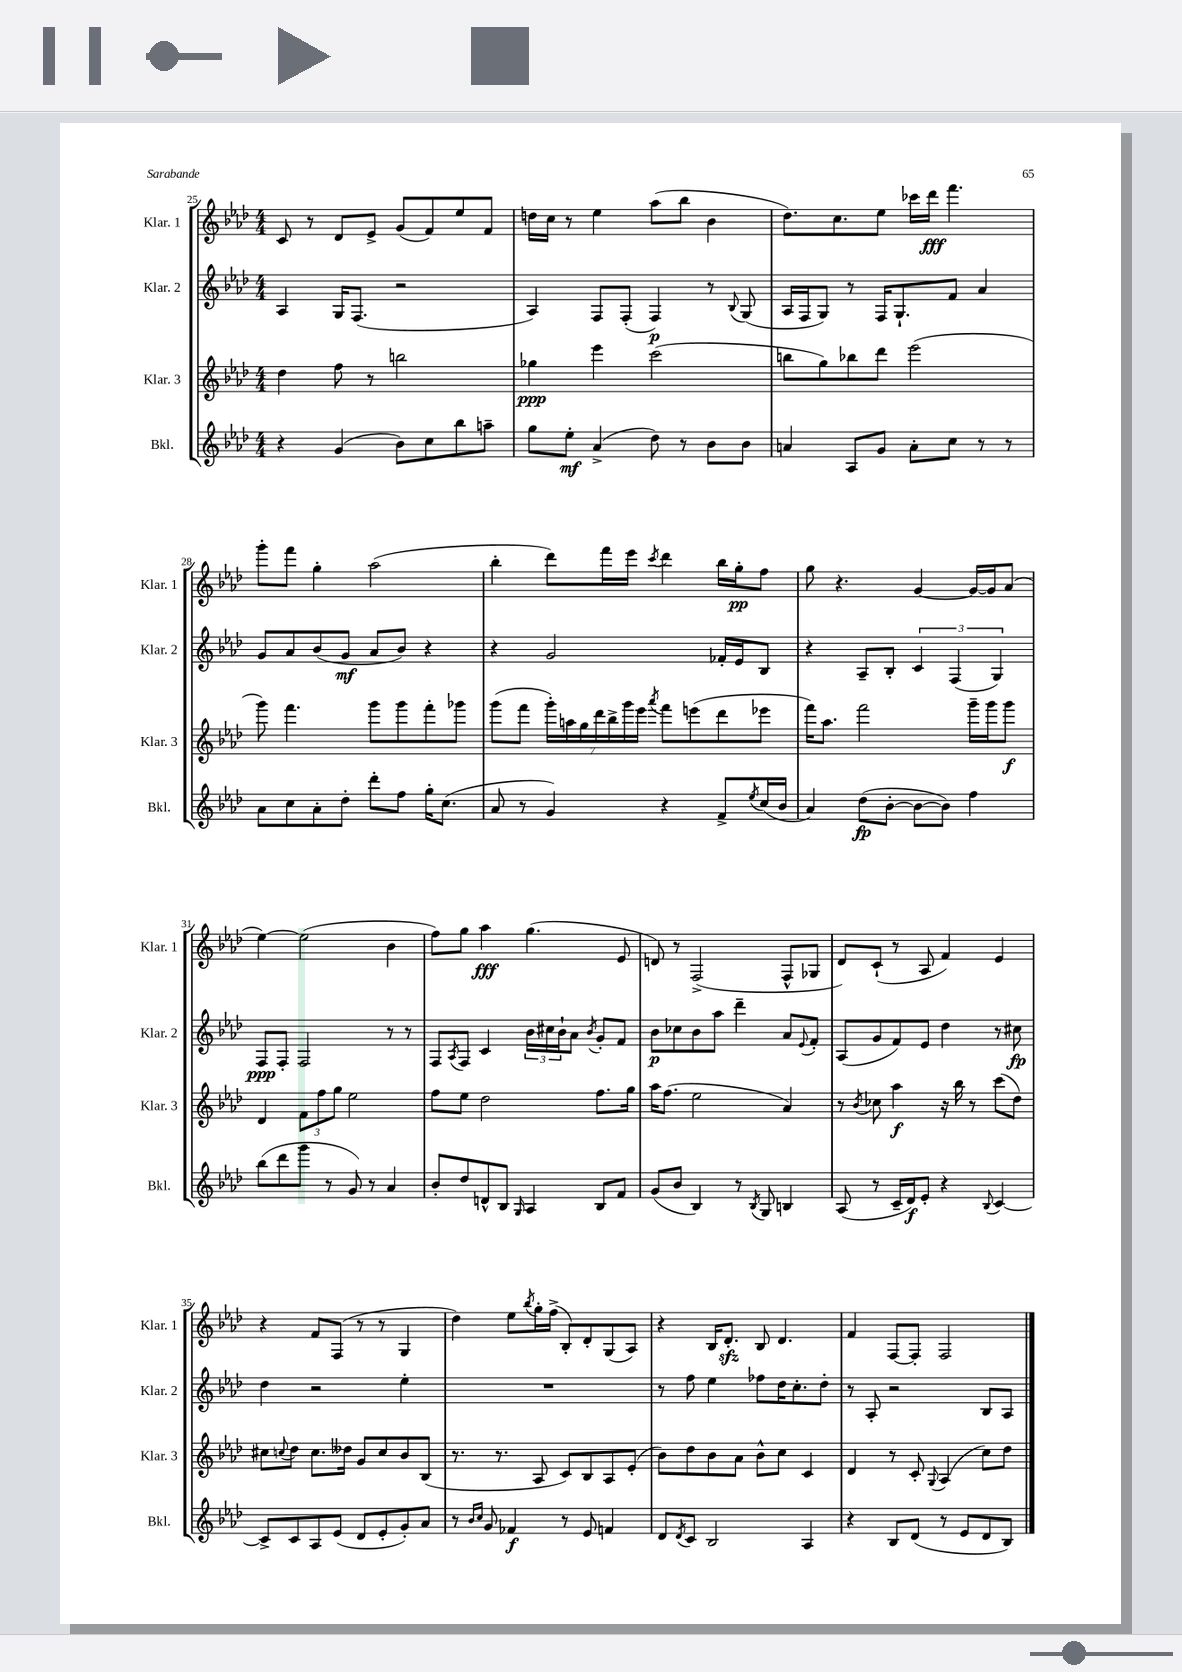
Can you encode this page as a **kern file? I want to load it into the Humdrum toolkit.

**kern	**kern	**kern	**kern
*staff4	*staff3	*staff2	*staff1
*clefG2	*clefG2	*clefG2	*clefG2
*k[b-e-a-d-]	*k[b-e-a-d-]	*k[b-e-a-d-]	*k[b-e-a-d-]
*M4/4	*M4/4	*M4/4	*M4/4
4r	4dd-\	4A-/	8c/
.	.	.	8r
(4g/	8ff\	16G/LK	8d-/L
.	.	(8.F/J	.
.	8r	.	8e-^/J
8b-\L)	2bb\	2r	(8g/L
8cc\	.	.	8f/)
8bb-\	.	.	8ee-/
8aa~\J	.	.	8f/J
=	=	=	=
8gg\L	4gg-\	4A-/)	16dd\LL
.	.	.	16cc\JJ
8ee-'\J	.	.	8r
(4a-^/	4eee-\	8F/L	4ee-\
.	.	(8F'/J	.
8dd-\)	(2ccc\	4F/)	(8aa-\L
8r	.	.	8bb-\J
8b-\L	.	8r	4b-\
.	.	8qqB-/	.
8b-\J	.	(8G/	.
=	=	=	=
4a/	8bb\L	16A-/LL	8.dd-\L)
.	.	16F/J	.
.	8gg\)	8G/J)	.
.	.	.	8.cc\
8A-/L	8bb-\	8r	.
8g/J	8ddd-\J	16F/LK	8ee-\J
.	.	8.G`/	.
8a'\L	(2eee-\	.	16ccc-\LL
.	.	.	16ddd-\JJ
8cc\J	.	8f/J	4.fff\
8r	.	4a-/	.
8r	.	.	.
=	=	=	=
8a-\L	8ggg\)	8g/L	8ggg'\L
8cc\	4.fff\	8a-/	8fff\J
8a-'\	.	(8b-/	4gg'\
8dd-'\J	.	8g/J	.
8ddd-'\L	8ggg\L	8a-/L	(2aa-\
8ff\J	8ggg\	8b-/J)	.
16gg'\LK	8fff'\	4r	.
(8.cc\J	.	.	.
.	8ggg-\J	.	.
=	=	=	=
8a-/	(8ggg\L	4r	4bb-'\
8r	8fff\J	.	.
4g/)	28ggg'\LL)	2g/	8ddd-\L)
.	28aa\	.	.
.	28gg\	.	.
.	28ddd-\	.	.
.	.	.	16fff\L
.	28bb-^\	.	.
.	28ggg\	.	.
.	.	.	16eee-\JJ
.	28eee-\JJ	.	.
.	8qaaa-/	.	8qccc/
4r	8fff\L	.	4ddd-\
.	(8eee\	.	.
8f^/L	8ddd-\	16f-'/LL	16bb-\LL
.	.	16e-/J	16gg'\J
8qee-/	.	.	.
(16cc/L	8eee-\J	8B-/J	8ff\J
16b-/JJ	.	.	.
=	=	=	=
4a-/)	16fff\LK)	4r	8gg\
.	8.aa-\J	.	.
.	.	.	4.r
(8dd-\L	2fff\	8A-~/L	.
[8b-'\J	.	8B-'/J	.
8b-\_L	.	6c/	[4g/
8b-\]J)	.	.	.
.	.	(6F/	.
4ff\	16ggg~\LL	.	16g/_LL
.	16ggg\J	.	16g/]J
.	.	6G/)	.
.	8ggg\J	.	(8a-/J
=	=	=	=
(8bb-\L	4d-/	8F/L	[4ee-\)
8ddd-\	.	8F'/J	.
8ggg\J	12f\L	2F/	(2ee-\]
.	12ff\	.	.
8r	.	.	.
.	12gg\J	.	.
8g/)	2ee-\	.	.
8r	.	.	.
4a-/	.	8r	4b-\
.	.	8r	.
=	=	=	=
8b-'/L	8ff\L	8F/L	8ff\L)
.	.	8qA-/	.
8dd-/	8ee-\J	8F/J	8gg\J
8d^^/	2dd-\	4c/	4aa-\
8B-/J	.	.	.
16qqG/	.	.	.
4A-/	.	24b-\LL	(4.gg\
.	.	24cc#\	.
.	.	24b-`\J	.
.	.	8a-\J	.
.	.	8qb-/	.
8B-/L	8.ff\L	8g'/L	.
8f/J	.	8f/J	8e-/
.	16gg\Jk	.	.
=	=	=	=
(8g/L	16aa-\LK	8b-\L	8d/)
.	(8.ff\J	.	.
8b-/J	.	8cc-\	8r
4B-/)	2ee-\	8b-\	(2F^/
.	.	8aa-\J	.
8r	.	4ddd-~\	.
8qB-/	.	.	.
8G/	.	.	.
4B/	4a-/)	8a-/L	8F^^/L
.	.	8qqe-/	.
.	.	8f'/J	8G-/J
=	=	=	=
(8A-/	8r	(8A-/L	8d-/L)
.	8qb-/	.	.
8r	8cc-\	8g/	(8c`/J
16c~/LL	4aa-\	8f/)	8r
16d-/J)	.	.	.
8e-'/J	.	8e-/J	8A-/
4r	16r	4dd-\	4f/)
.	16bb-\	.	.
.	8r	.	.
8qqB-/	.	.	.
[4c/	(8ccc\L	8r	4e-/
.	8dd-\J)	8cc#\	.
=	=	=	=
8c^/]L	8cc#\L	4dd-\	4r
.	8qqcc/	.	.
8c/	8dd-\J	.	.
8A-/	8.cc\L	2r	8f/L
(8e-/J	.	.	(8F/J
.	16dd--\Jk	.	.
8d-/L	8g/L	.	8r
8e-'/	8cc/	.	8r
8g'/)	8b-/	4ee-'\	4G/
8a-/J	(8B-/J	.	.
=	=	=	=
8r	8.r	1r	4dd-\)
16qqb-/LL	.	.	.
16qqcc/JJ	.	.	.
8g/	.	.	.
.	8.r	.	.
4f-/	.	.	8ee-\L
.	.	.	8qbb-/
.	8A-/	.	16gg'\L
.	.	.	(16ff^\JJ
8r	8c/L)	.	8B-'/L)
8e-/	8B-/	.	8d-'/
4f/	8A-/	.	(8G/
.	(8e-'/J	.	8A-/J)
=	=	=	=
8d-/L	8b-\L)	8r	4r
8qd-/	.	.	.
8c/J	8dd-\	8ff\	.
2B-/	8b-\	4ee-\	16B-/LK
.	.	.	8.d-'/J
.	8a-\J	.	.
.	8b-^^\L	8ff-\L	8B-/
.	8cc\J	16dd-\K	4.d-/
.	.	8.cc'\	.
4A-/	4c/	.	.
.	.	8dd-'\J	.
=	=	=	=
4r	4d-/	8r	4f/
.	.	8A-'/	.
8B-/L	8r	2r	[8F/L
(8d-/J	8c'/	.	8F'/]J
.	8qqG/	.	.
8r	(4A-/	.	2F/
8e-/L	.	.	.
8d-/	8cc\L)	8B-/L	.
8B-/J)	8dd-\J	8A-/J	.
==	==	==	==
*-	*-	*-	*-
